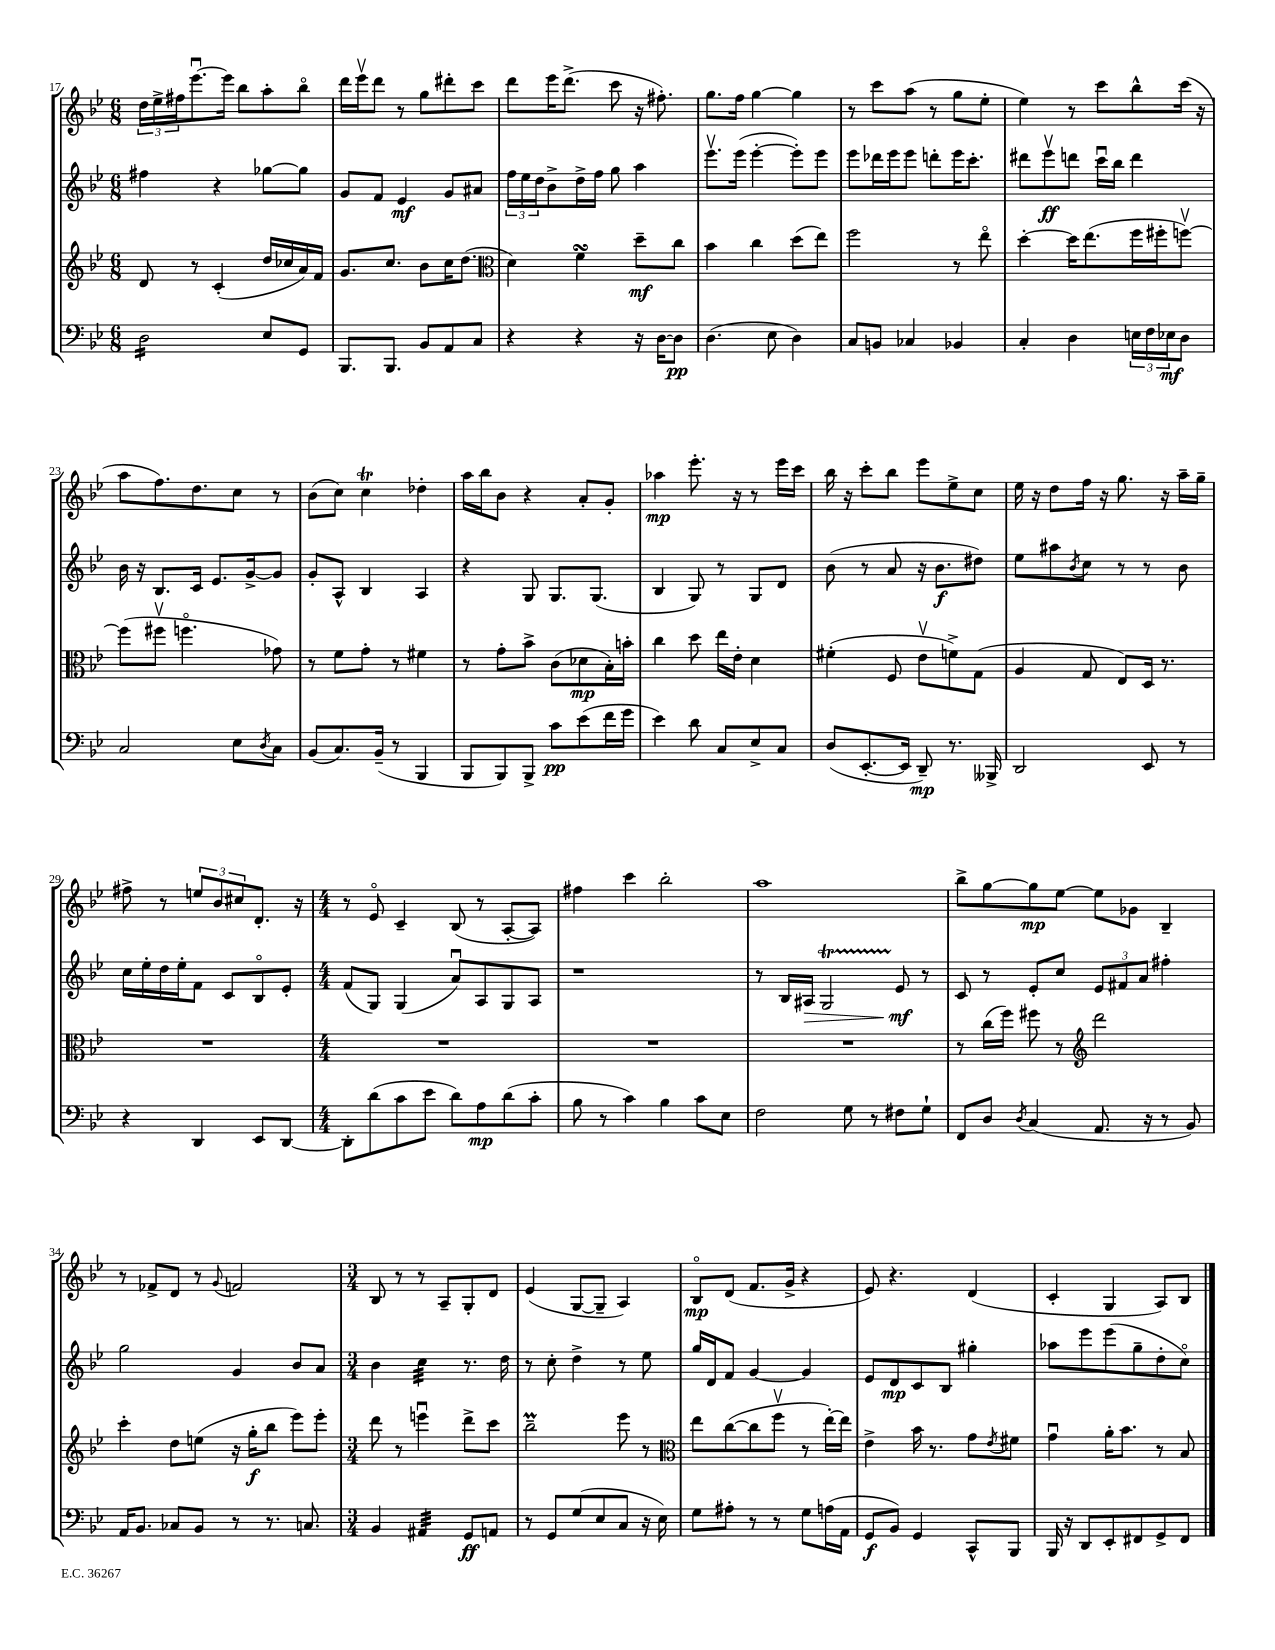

**kern	**kern	**kern	**kern
*staff4	*staff3	*staff2	*staff1
*clefF4	*clefG2	*clefG2	*clefG2
*k[b-e-]	*k[b-e-]	*k[b-e-]	*k[b-e-]
*M6/8	*M6/8	*M6/8	*M6/8
2D\	8d/	4ff#\	24dd\LL
.	.	.	24ee-^\
.	.	.	24ff#\J
.	8r	.	[8.eee-u\
.	(4c'/	4r	.
.	.	.	16eee-\]Jk
.	.	.	8bb-\L
8E-/L	16dd/LL	[8gg-\L	8aa'\
.	16cc-/	.	.
8GG/J	16a/)	8gg-\]J	8bb-o\J
.	16f/JJ	.	.
=	=	=	=
8.BBB-/L	8.g/L	8g/L	16ddd\LL
.	.	.	16eee-v\J
.	.	8f/J	8ddd\J
8.BBB-/J	8.cc/J	.	.
.	.	4e-/	8r
8BB-/L	8b-\L	.	8gg\L
8AA/	16cc\K	8g/L	8ddd#'\
.	(8.dd\J	.	.
8C/J	.	8a#/J	8ccc\J
=	=	=	=
*	*clefC3	*	*
4r	4d\)	24ff\LL	8ddd\L
.	.	24ee-\	.
.	.	24dd\J	.
.	.	8b-^\	16eee-\K
.	.	.	(8.ddd^\J
4r	4f\	16dd^\L	.
.	.	16ff\JJ	.
.	.	8gg\	8ccc\
16r	8dd~\L	4aa\	16r
[16D\LK	.	.	8.ff#'\)
8D\]J	8cc\J	.	.
=	=	=	=
(4.D\	4b-\	8.eee-v\L	8.gg\L
.	.	(16eee-\Jk	16ff\Jk
.	4cc\	[4eee-'\	[4gg\
8E-\	.	.	.
4D\)	(8dd\L	8eee-'\]L)	4gg\]
.	8ee-\J)	8eee-\J	.
=	=	=	=
8C/L	2ff\	8eee-\L	8r
8BB/J	.	16ddd-\L	8ccc\L
.	.	16eee-\J	.
4C-/	.	8eee-\J	(8aa\J
.	.	8ddd'\L	8r
4BB-/	8r	16eee-\K	8gg\L
.	.	8.ccc'\J	.
.	8ee-o\	.	8ee-'\J
=	=	=	=
4C'/	[4dd'\	8ddd#\L	4ee-\)
.	.	8eee-v\	.
4D\	16dd\]LK	8ddd\J	8r
.	(8.ee-\	.	.
.	.	16cccu\LL	8ccc\L
.	.	16bb-\JJ	.
24E\LL	16ff\L	4ddd\	8bb-^^\
24F\	.	.	.
.	16ff#'\J	.	.
24E-\J	.	.	.
8D\J	[8ffv\J)	.	(16ccc\Jk
.	.	.	16r
=	=	=	=
2C/	(8ff\]L	16b-\	8aa\L
.	.	16r	.
.	8ff#v\J	8.B-/L	8.ff\)
.	4.ffo\	.	.
.	.	16c/Jk	8.dd\
.	.	8.e-/L	.
8E-\L	.	.	8cc\J
.	.	[16g^/k	.
8qD/	.	.	.
8C\J	8g-\)	8g/]J	8r
=	=	=	=
(8BB-/L	8r	8g'/L	(8b-\L
8.C/)	8f\L	8A^^/J	8cc\J)
.	8g'\J	4B-/	4cc\
(16BB-~/Jk	.	.	.
8r	8r	.	.
4BBB-/	4f#\	4A/	4dd-'\
=	=	=	=
8BBB-/L	8r	4r	16aa\LL
.	.	.	16bb-\J
8BBB-/)	8g'\L	.	8b-\J
8BBB-^/J	8b-^\J	8G/	4r
8c\L	(8c\L	8.G/L	.
(8e-\	8d-\	.	8a'/L
.	.	(8.G/J	.
16f\L	16B-'\L)	.	8g'/J
16g\JJ	16b'\JJ	.	.
=	=	=	=
4e-\)	4cc\	4B-/	4aa-\
8d\	8dd\	8G/)	8.eee-'\
8C/L	16ee-\LL	8r	.
.	16e-'\JJ	.	16r
8E-^/	4d\	8G/L	8r
8C/J	.	8d/J	16eee-\LL
.	.	.	16ccc\JJ
=	=	=	=
(8D/L	(4f#'\	(8b-\	16bb-\
.	.	.	16r
[8.EE-'/	.	8r	8ccc'\L
.	8F/	8a/	8bb-\J
16EE-/]Jk	.	.	.
8DD~/)	8e-v\L	16r	8eee-\L
.	.	8.b-\L	.
8.r	8f^\)	.	8ee-^\
.	(8G\J	8dd#\J)	8cc\J
16BBB--^/	.	.	.
=	=	=	=
2DD/	4A/	8ee-\L	16ee-\
.	.	.	16r
.	.	8aa#\	8dd\L
.	.	8qb-/	.
.	8G/	8cc\J	16ff\Jk
.	.	.	16r
.	8E-/L)	8r	8.gg\
8EE-/	16D/Jk	8r	.
.	8.r	.	16r
8r	.	8b-\	16aa~\LL
.	.	.	16gg~\JJ
=	=	=	=
4r	2.r	16cc\LL	8ff#^\
.	.	16ee-'\	.
.	.	16dd\	8r
.	.	16ee-'\J	.
4DD/	.	8f\J	12ee/L
.	.	.	12b-/
.	.	8c/L	.
.	.	.	12cc#/
8EE-/L	.	8B-o/	8.d'/J
[8DD/J	.	8e-'/J	.
.	.	.	16r
=	=	=	=
*M4/4	*M4/4	*M4/4	*M4/4
8DD'\]L	1r	(8f/L	8r
(8d\	.	8G/J)	8e-o/
8c\	.	(4G/	4c~/
8e-\J	.	.	.
8d\L)	.	8au/L)	(8B-/
8A\	.	8A/	8r
(8d\	.	8G/	[8A'/L
8c'\J	.	8A/J	8A/]J)
=	=	=	=
8B-\	1r	1r	4ff#\
8r	.	.	.
4c\)	.	.	4ccc\
4B-\	.	.	2bb-'\
8c\L	.	.	.
8E-\J	.	.	.
=	=	=	=
2F\	1r	8r	1aa
.	.	16B-/LL	.
.	.	16A#/JJ	.
.	.	2G/	.
8G\	.	.	.
8r	.	.	.
8F#\L	.	8e-/	.
8G`\J	.	8r	.
=	=	=	=
8FF/L	8r	8c/	8bb-^\L
8D/J	(16cc\LL	8r	[8gg\
.	16ff\JJ)	.	.
8qD/	.	.	.
(4C/	8ff#\	8e-'/L	8gg\]
.	8r	8cc/J	[8ee-\J
*	*clefG2	*	*
8.AA/	2ddd\	12e-/L	8ee-\]L
.	.	12f#/	.
.	.	.	8g-\J
.	.	12a/J	.
16r	.	.	.
8r	.	4ff#'\	4B-~/
8BB-/)	.	.	.
=	=	=	=
16AA/LK	4ccc'\	2gg\	8r
8.BB-/J	.	.	.
.	.	.	8f-^/L
8C-/L	8dd\L	.	8d/J
8BB-/J	(8ee\J	.	8r
.	.	.	8qqg/
8r	16r	4g/	2f/
.	16gg'\LK	.	.
8.r	8bb-\J	.	.
.	8eee-\L)	8b-/L	.
8.C/	.	.	.
.	8eee-'\J	8a/J	.
=	=	=	=
*M3/4	*M3/4	*M3/4	*M3/4
4BB-/	8ddd\	4b-\	8B-/
.	8r	.	8r
4AA#/	4eeeu\	4cc\	8r
.	.	.	8A~/L
8GG/L	8ddd^\L	8.r	8G'/
8AA/J	8ccc\J	.	8d/J
.	.	16dd\	.
=	=	=	=
8r	2bb-~\	8r	(4e-/
8GG/L	.	8cc'\	.
(8G/	.	4dd^\	[8G/L
8E-/	.	.	8G~/]J
8C/J	8eee-\	8r	4A/)
16r	8r	8ee-\	.
16E-\)	.	.	.
=	=	=	=
*	*clefC3	*	*
8G\L	8ee-\L	16gg/LL	8B-o/L
.	.	16d/J	.
8A#'\J	([8cc\	8f/J	(8d/J
8r	8cc\]	[4g/	8.f/L
8r	8ffv\J	.	.
.	.	.	16g^/Jk
8G\L	8r	4g/]	4r
(16A\L	[16ee-'\LL)	.	.
16AA\JJ	16ee-\]JJ	.	.
=	=	=	=
8GG/L	4e-^\	8e-/L	8e-/)
8BB-/J)	.	8d/	4.r
4GG/	16b-\	8c/	.
.	8.r	.	.
.	.	8B-/J	.
8CC^^/L	8g\L	4gg#'\	(4d/
.	8qe-/	.	.
8BBB-/J	8f#\J	.	.
=	=	=	=
16BBB-/	4gu\	8aa-\L	4c'/
16r	.	.	.
8DD/L	.	8eee-\	.
8EE-'/	16a'\LK	(8eee-\	4G/
.	8.b-\J	.	.
8FF#/	.	8gg~\	.
8GG^/	8r	8dd'\	8A/L)
8FF#/J	8B-/	8cco\J)	8B-/J
==	==	==	==
*-	*-	*-	*-
